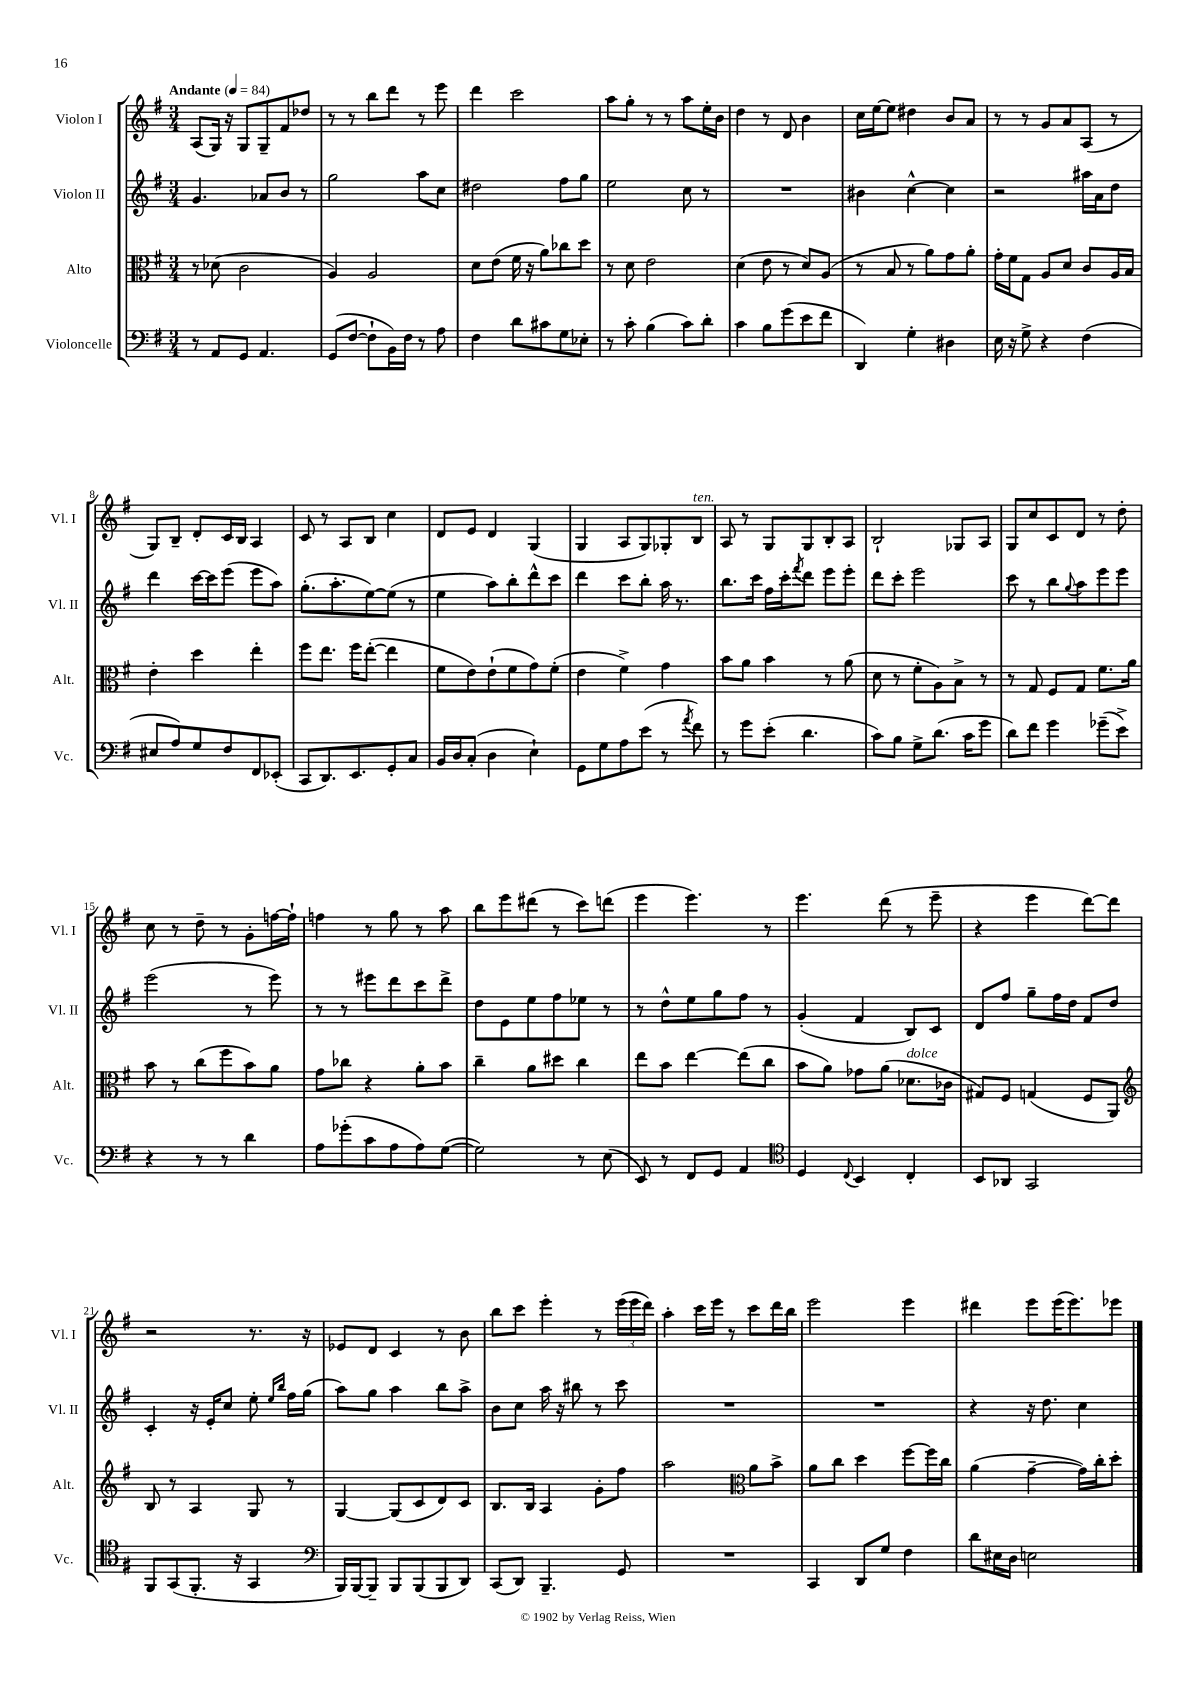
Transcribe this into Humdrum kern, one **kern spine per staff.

**kern	**kern	**kern	**kern
*staff4	*staff3	*staff2	*staff1
*clefF4	*clefC3	*clefG2	*clefG2
*k[f#]	*k[f#]	*k[f#]	*k[f#]
*M3/4	*M3/4	*M3/4	*M3/4
*MM84	*MM84	*MM84	*MM84
8r	8r	4.g	(8A
8AA	(8d-	.	16G)
.	.	.	16r
8GG	2c	.	8G
4.AA	.	8a-	8G~
.	.	8b	8f#
.	.	8r	8dd-
=	=	=	=
(8GG	4A)	2gg	8r
[8F#	.	.	8r
8F#`]	2A	.	8bb
16BB)	.	.	8ddd
16F#	.	.	.
8r	.	8aa	8r
8A	.	8cc	8eee
=	=	=	=
4F#	8d	2dd#	4ddd
.	(8e	.	.
8d	16f#	.	2ccc
.	16r	.	.
8c#	8a)	.	.
8G	8cc-	8ff#	.
8E-'	8dd	8gg	.
=	=	=	=
8r	8r	2ee	8aa
8c'	8d	.	8gg'
(4B	2e	.	8r
.	.	.	8r
8c)	.	8cc	8aa
8d'	.	8r	16ee'
.	.	.	16b
=	=	=	=
4c	(4d	2.r	4dd
8B	8e	.	8r
(8g	8r	.	8d
8e	8d)	.	4b
8f#	(8A	.	.
=	=	=	=
4DD)	8r	4b#	16cc
.	.	.	[16ee
.	8B	.	8ee]
4G'	8r	[4cc^^	4dd#
.	8a)	.	.
4D#	8g	4cc]	8b
.	8a'	.	8a
=	=	=	=
16E	16g'	2r	8r
16r	16f#	.	.
8G^	8G	.	8r
4r	8A	.	8g
.	8d	.	8a
(4F#	8c	16aa#	(8A
.	.	16a	.
.	16A	8dd	8r
.	16B	.	.
=	=	=	=
8E#	4e'	4ddd	8G)
8A)	.	.	8B~
8G	4dd	[16ccc	8d'
.	.	16ccc]	.
8F#	.	(8eee	16c
.	.	.	16B
8FF#	4ee'	8eee	4A
(8EE-'	.	8aa)	.
=	=	=	=
8CC	8ff#	(8.gg'	8c
8.DD)	8.ee	.	8r
.	.	8.aa'	.
.	.	.	8A
8.EE	16ff#	.	.
.	([8ee'	[8ee)	8B
8GG'	4ee]	(8ee]	4cc
8C	.	8r	.
=	=	=	=
16BB	8f#	4ee	8d
16D	.	.	.
(8C'	8e)	.	8e
4D	(8e`	8aa)	4d
.	8f#	8bb'	.
4E`)	8g)	8ddd^^	(4G
.	(8f#'	8ccc	.
=	=	=	=
8GG	4e	4ddd	4G
8G	.	.	.
8A	4f#^)	8ccc	8A
(8e	.	8bb'	8G)
8r	4g	16aa	8G-'
.	.	8.r	.
8qa	.	.	.
8f#)	.	.	8B
=	=	=	=
8r	8b	8.bb	8A
8g	8a	.	8r
.	.	16ccc	.
(8e'	4b	16ff#	8G
.	.	16ccc'	.
.	.	8qfff#	.
4.d	.	8ddd	8G
.	8r	8eee	8B'
.	(8a	8eee'	8A
=	=	=	=
8c)	8d	8ddd	2B`
8B	8r	8ccc'	.
8G^	8f#'	2eee	.
(8.d	8A)	.	.
.	8B^	.	8G-
16c	.	.	.
8g	8r	.	8A
=	=	=	=
8d)	8r	8ccc	8G
8f#	8G	8r	8cc
4g	8F#	8bb	8c
.	.	8qqgg	.
.	8G	8aa	8d
(8g-~	8.f#	8eee	8r
8e^)	.	8eee	8dd'
.	16a	.	.
=	=	=	=
4r	8b	(2eee	8cc
.	8r	.	8r
8r	(8cc	.	8dd~
8r	8ff#	.	8r
4d	8b)	8r	8g'
.	8a	8eee)	[16ff
.	.	.	16ff`]
=	=	=	=
8A	8g	8r	4ff
(8g-'	8cc-	8r	.
8c	4r	8eee#	8r
8A	.	8ddd	8gg
8A)	8a'	8ccc	8r
([8G	8b	8ddd^	8aa
=	=	=	=
2G])	4cc~	8dd	8bb
.	.	8e	8eee
.	8a	8ee	(8ddd#
.	8dd#	8ff#	8r
8r	4cc	8ee-	8ccc)
(8E	.	8r	(8ddd
=	=	=	=
8EE)	8ee	8r	4eee
8r	8b	8dd^^	.
8FF#	[4ee	8ee	4.eee)
8GG	.	8gg	.
4AA	(8ee]	8ff#	.
.	8cc	8r	8r
=	=	=	=
*clefC4	*	*	*
4D	8b	(4g'	4.eee
.	8a)	.	.
8qqC	.	.	.
4BB	8g-	4f#	.
.	(8a	.	(8ddd
4C'	8.d-	8B)	8r
.	.	8c	8eee~
.	16c-	.	.
=	=	=	=
8BB	8G#)	8d	4r
8AA-	8F#	8ff#	.
2GG	(4G	8gg~	4eee
.	.	16ff#	.
.	.	16dd	.
.	8F#	8f#	[8ddd)
.	8AA)	8dd	8ddd]
=	=	=	=
*	*clefG2	*	*
8FF#	8B	4c'	2r
(8GG	8r	.	.
8.FF#'	4A	16r	.
.	.	16e'	.
.	.	8cc	.
16r	.	.	.
4GG	8G	8ee'	8.r
.	.	16qqee	.
.	.	16qqbb	.
.	8r	16ff#	.
.	.	(16gg	16r
=	=	=	=
*clefF4	*	*	*
16BBB)	[4G	8aa)	8e-
[16BBB	.	.	.
8BBB~]	.	8gg	8d
8BBB	(8G]	4aa	4c
(8BBB	8c	.	.
8BBB	8d)	8bb	8r
8DD)	8c	8aa^	8b
=	=	=	=
(8CC	8.B	8b	8bb
8DD)	.	8cc	8ccc
.	16B	.	.
4.BBB~	4A	16aa	4eee'
.	.	16r	.
.	.	8bb#	.
.	8g'	8r	8r
8GG	8ff#	8ccc	(24eee
.	.	.	24eee
.	.	.	24ddd)
=	=	=	=
2.r	2aa	2.r	4aa'
.	.	.	16ccc
.	.	.	16eee
.	.	.	8r
*	*clefC3	*	*
.	8a	.	8ccc
.	8b^	.	16ddd
.	.	.	16bb
=	=	=	=
4CC	8a	2.r	2eee
.	8cc	.	.
8DD	4dd	.	.
8G	.	.	.
4F#	[8ff#	.	4eee
.	16ff#]	.	.
.	16cc	.	.
=	=	=	=
8d	(4a	4r	4ddd#
16E#	.	.	.
16D	.	.	.
2E	[4g~	16r	8eee
.	.	8.dd	.
.	.	.	(16eee
.	.	.	8.eee)
.	16g])	4cc	.
.	16cc'	.	.
.	8dd'	.	8eee-
==	==	==	==
*-	*-	*-	*-
